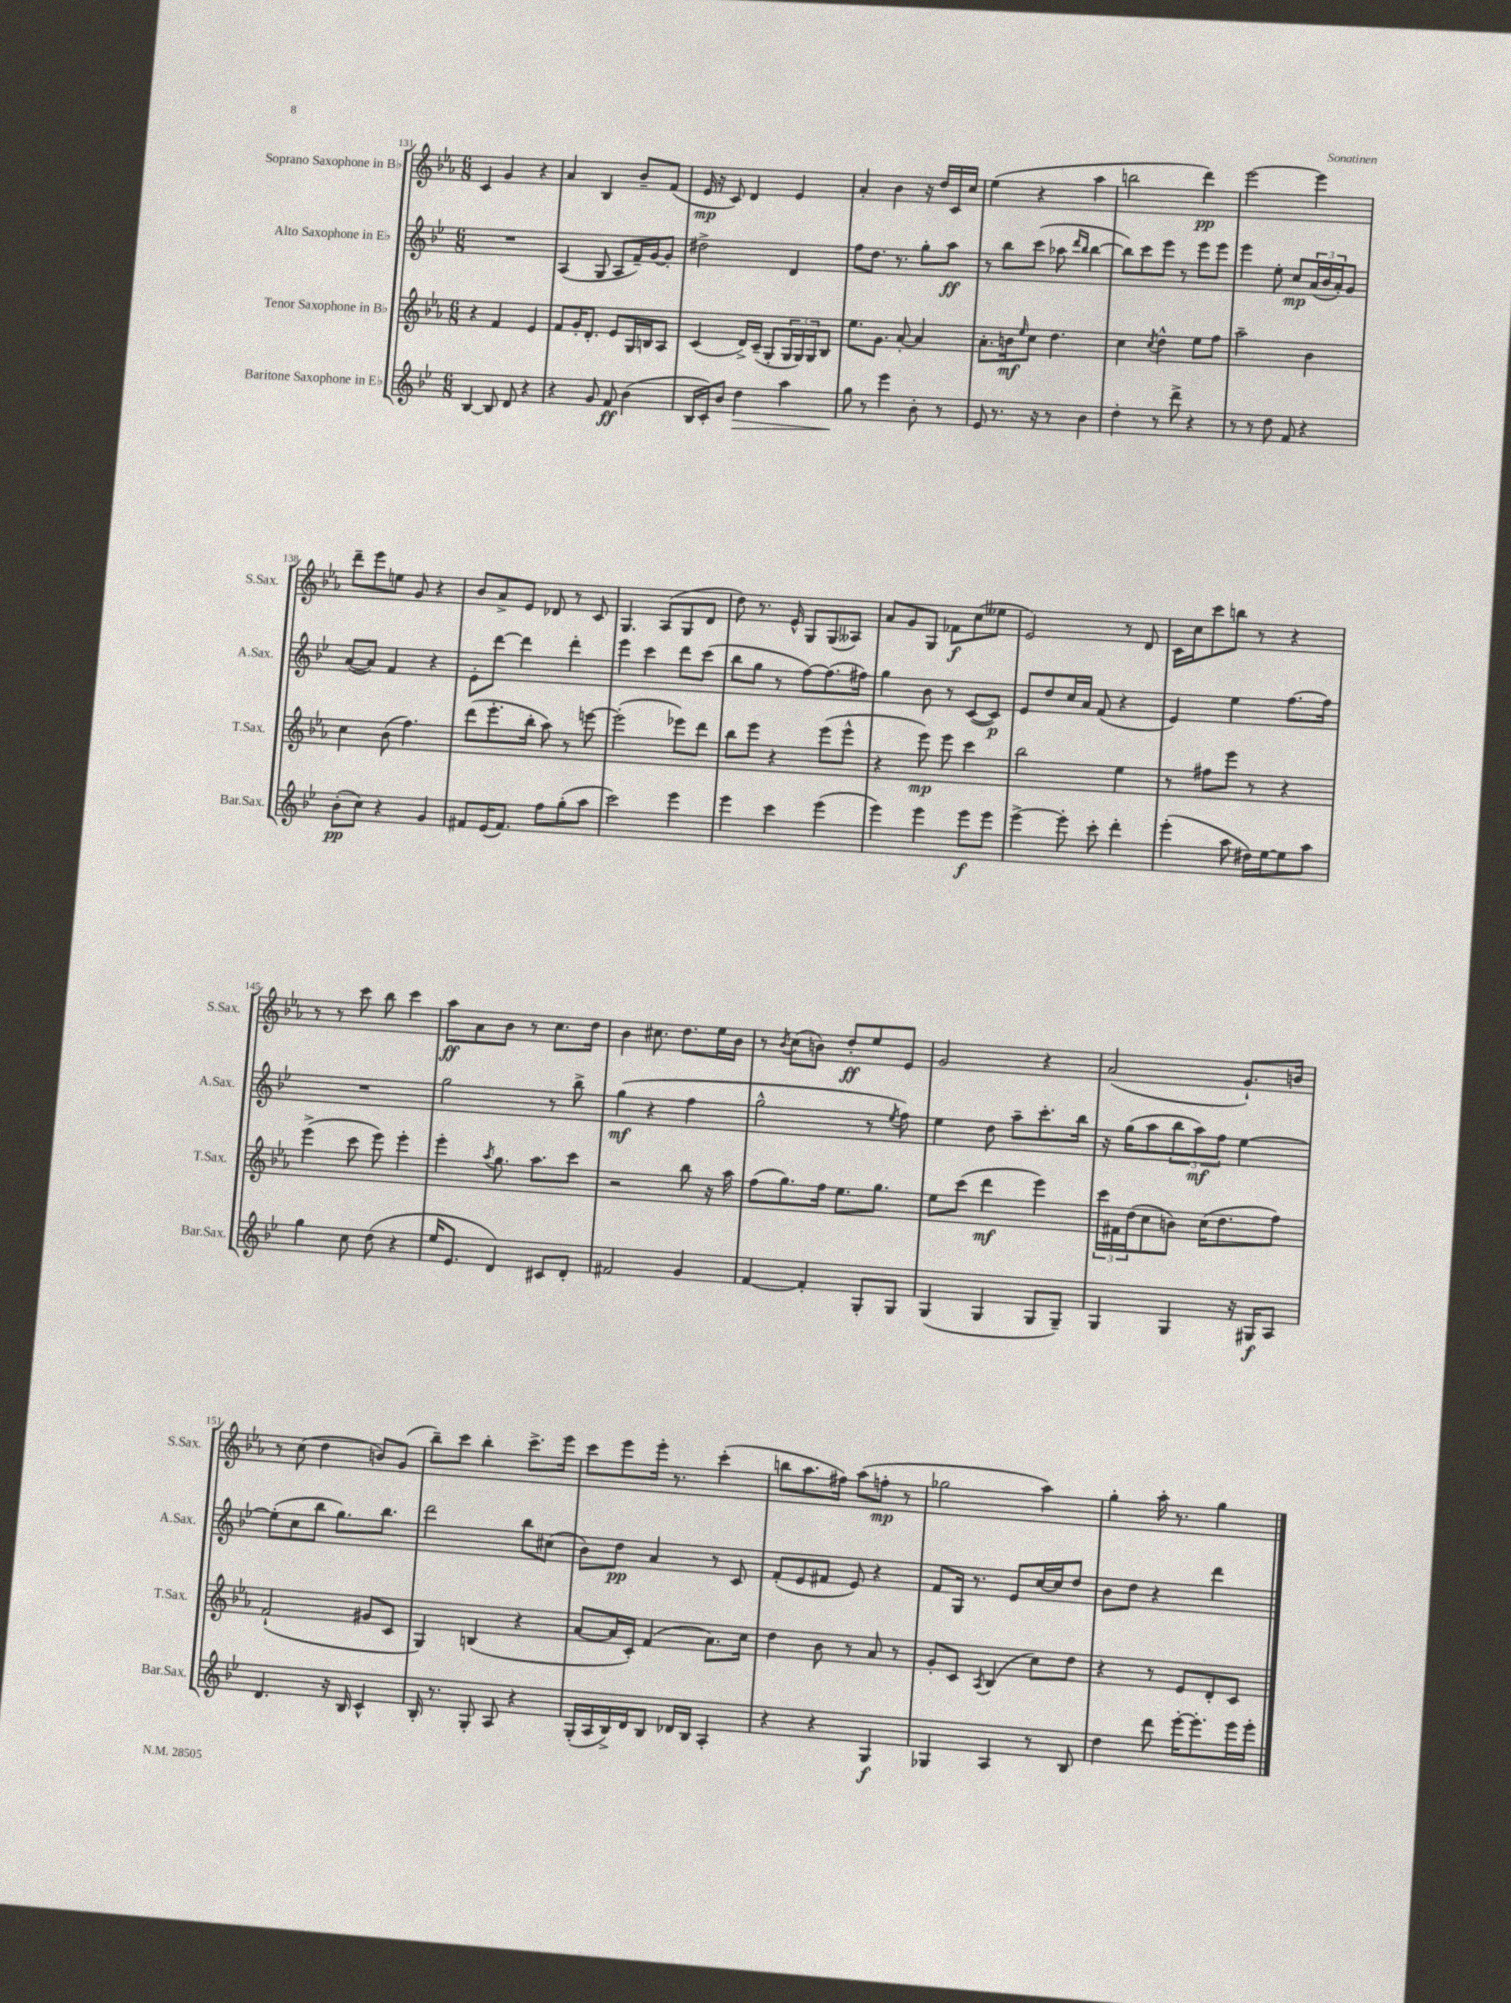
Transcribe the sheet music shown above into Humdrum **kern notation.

**kern	**kern	**kern	**kern
*staff4	*staff3	*staff2	*staff1
*clefG2	*clefG2	*clefG2	*clefG2
*k[b-e-]	*k[b-e-a-]	*k[b-e-]	*k[b-e-a-]
*M6/8	*M6/8	*M6/8	*M6/8
[4B-	4r	2.r	4c
8B-]	4f	.	4g
8d	.	.	.
4r	4e-	.	4r
=	=	=	=
4r	8f	(4A	4a-
.	16g'	.	.
.	8.d'	.	.
8g	.	8G	4B-
8f	8e-	8A	.
(4b-	16G	16f~)	8b-~
.	16B	[16g	.
.	8A-	8g']	(8f
=	=	=	=
16B-	(4c	2dd#^	16e-
16c')	.	.	16r
8b-	.	.	8c)
4dd	16d^)	.	4d
.	(16c~	.	.
.	8G'	.	.
4aa	24G	4d	4e-
.	24G)	.	.
.	24G	.	.
.	8B-	.	.
=	=	=	=
8gg	8.ee-	8ff	4a-'
8r	.	8.dd	.
.	8.g	.	.
4eee-	.	.	4b-
.	.	8.r	.
.	[8a-'	.	.
8b-'	4a-]	8gg'	16r
.	.	.	16dd
8r	.	8aa	16c
.	.	.	16cc
=	=	=	=
8e-	8.a-'	8r	(4ee-
8.r	.	8bb-	.
.	16b	.	.
.	16qqee-	.	.
.	8cc	(8ccc	4r
16r	.	.	.
8r	4.dd	8aa-	.
.	.	16qqddd	.
.	.	16qqbb-	.
4b-	.	[4bb-	4aa-
=	=	=	=
4dd'	4cc	8bb-])	2bb
.	.	8ccc	.
.	8qcc	.	.
8r	4dd^^	8eee-	.
8ddd^	.	8r	.
4r	8ee-	8eee-	4ddd)
.	8ff	8eee-	.
=	=	=	=
8r	2aa-~	4eee-	[2eee-
8r	.	.	.
8dd	.	8ee-'	.
8f	.	8cc	.
4r	4b-	(24a	4eee-]
.	.	24b-	.
.	.	24a')	.
.	.	8g	.
=	=	=	=
(8b-'	4cc	([8a	8ddd~
8cc)	.	8a])	8eee-
4r	(8b-	4f	8ee
.	4.ff)	.	8g
4g	.	4r	4r
=	=	=	=
8f#	(8ddd	8e-'	8b-
(16e-	8.eee-'	[8ddd	8a-^
8.f#)	.	.	.
.	.	4ddd]	8e-
.	16bb-'	.	.
8ff	8aa-)	.	8d-
(8gg'	8r	4ddd'	8r
8aa	[8eee	.	8c
=	=	=	=
2ccc)	(2eee']	4eee-	4.G
.	.	4ccc	.
.	.	.	(8A-
4eee-	8eee-)	8ddd	8G
.	8ddd	(8ccc	8d
=	=	=	=
4eee-	8bb-	8bb-	8dd)
.	8eee-	8gg	8.r
4ccc	4r	8r	.
.	.	.	16e-^^
.	.	[8ff)	8G
(4eee-	(8eee-	(8.ff]	(8G
.	8eee-^^	.	8A--)
.	.	16ff#)	.
=	=	=	=
4eee-)	4r	4gg	8a-
.	.	.	8g
4eee-	8eee-)	8b-	8G
.	8eee-	8r	8f-
8eee-	4ccc	([8c	(8cc
8eee-	.	8c])	8ee--
=	=	=	=
[4eee-^	2bb-	8e-	2e-)
.	.	8dd	.
8eee-']	.	16cc	.
.	.	16a	.
8ccc'	.	(8f	.
4ddd'	4ee-	4r	8r
.	.	.	8d
=	=	=	=
(4eee-'	8r	4e-)	16c
.	.	.	16cc
.	8ff#	.	8ccc
8aa	8eee-	4ee-	8bb
16dd#)	8r	.	8r
[16ee-	.	.	.
8ee-]	4r	[8.ff	4r
8aa	.	.	.
.	.	16ff]	.
=	=	=	=
4gg	(4eee-^	2.r	8r
.	.	.	8r
8cc	8ccc	.	8ccc
(8dd	8eee-)	.	8bb-
4r	4eee-'	.	4ccc
=	=	=	=
16ee-	4eee-'	2gg	8aa-
8.e-	.	.	.
.	.	.	8a-
.	8qaa-	.	.
4d)	8.gg	.	8b-
.	.	.	8r
.	8.aa-	.	.
8c#	.	8r	8.cc
8d'	8ccc	8bb-^	.
.	.	.	16dd
=	=	=	=
2f#	2r	(4gg	4b-
.	.	4r	8.cc#
.	.	.	8.dd
4g	8bb-	4ff	.
.	16r	.	16ee-
.	16aa-	.	16b-
=	=	=	=
[4f	(8ff	2gg^^	8r
.	.	.	8qb-
.	8.gg)	.	(8cc
4f']	.	.	8b)
.	16ff	.	.
.	8.ee-	.	8dd'
8G'	.	8r	8ee-
.	8.gg	.	.
.	.	8qee-	.
8G	.	8ff)	8e-
=	=	=	=
(4G	8ee-	4ee-	2g
.	(8ccc	.	.
4G	4ddd	8dd	.
.	.	8aa~	.
8G	4eee-)	8.ccc'	4r
8G~)	.	.	.
.	.	16bb-	.
=	=	=	=
4G	24ccc	16r	(2a-
.	24f#	.	.
.	.	(16gg	.
.	(24dd	.	.
.	8cc	8aa	.
4G	8b)	12bb-	.
.	.	12aa)	.
.	(16cc	.	.
.	.	12ff	.
.	8.dd	.	.
16r	.	[4ee-	8.g`)
16G#	.	.	.
8A	8ff)	.	.
.	.	.	16b
=	=	=	=
4.d	(2f`	(8ee-']	8r
.	.	8cc	(8cc
.	.	8bb-	4dd
16r	.	8.gg)	.
16B-	.	.	.
4c^^	8g#	.	8b)
.	.	8.bb-	.
.	8c	.	(8g
=	=	=	=
16B-'	4G)	2ddd	8bb-~)
8.r	.	.	.
.	.	.	8ccc
8G'	(4B	.	4bb-'
8A	.	.	.
4r	4r	8bb-	8.ccc^
.	.	(8cc#	.
.	.	.	16eee-
=	=	=	=
(16G'	[8a-	8b-)	8ccc
16A	.	.	.
16B-^)	16a-]	8dd	8eee-
16d	16c')	.	.
8B-	(4f	4a	16eee-'
.	.	.	8.r
16d-	.	.	.
16B-	.	.	.
4A'	8.a-)	8r	(4ccc'
.	.	8c	.
.	16cc	.	.
=	=	=	=
4r	4dd	(8f'	8bb
.	.	8e-	8.aa-
4r	8b-	8f#	.
.	.	.	16ff#)
.	8r	8e-)	(8aa-
4G	8a-	4r	8ff'
.	8r	.	8r
=	=	=	=
4G-	8g'	8f	2gg-
.	8c	16G	.
.	.	8.r	.
.	8qA-	.	.
4A	(4B-	.	.
.	.	8e-	.
8r	8cc)	[16cc	4aa-)
.	.	16cc]	.
8B-	8dd	8dd	.
=	=	=	=
4dd	4r	8b-	4gg'
.	.	8dd	.
8ddd	8r	4r	16aa-'
.	.	.	8.r
[16eee-'	8e-	.	.
8.eee-']	.	.	.
.	8d'	4ddd	4gg
16eee-	8c	.	.
16eee-'	.	.	.
==	==	==	==
*-	*-	*-	*-
